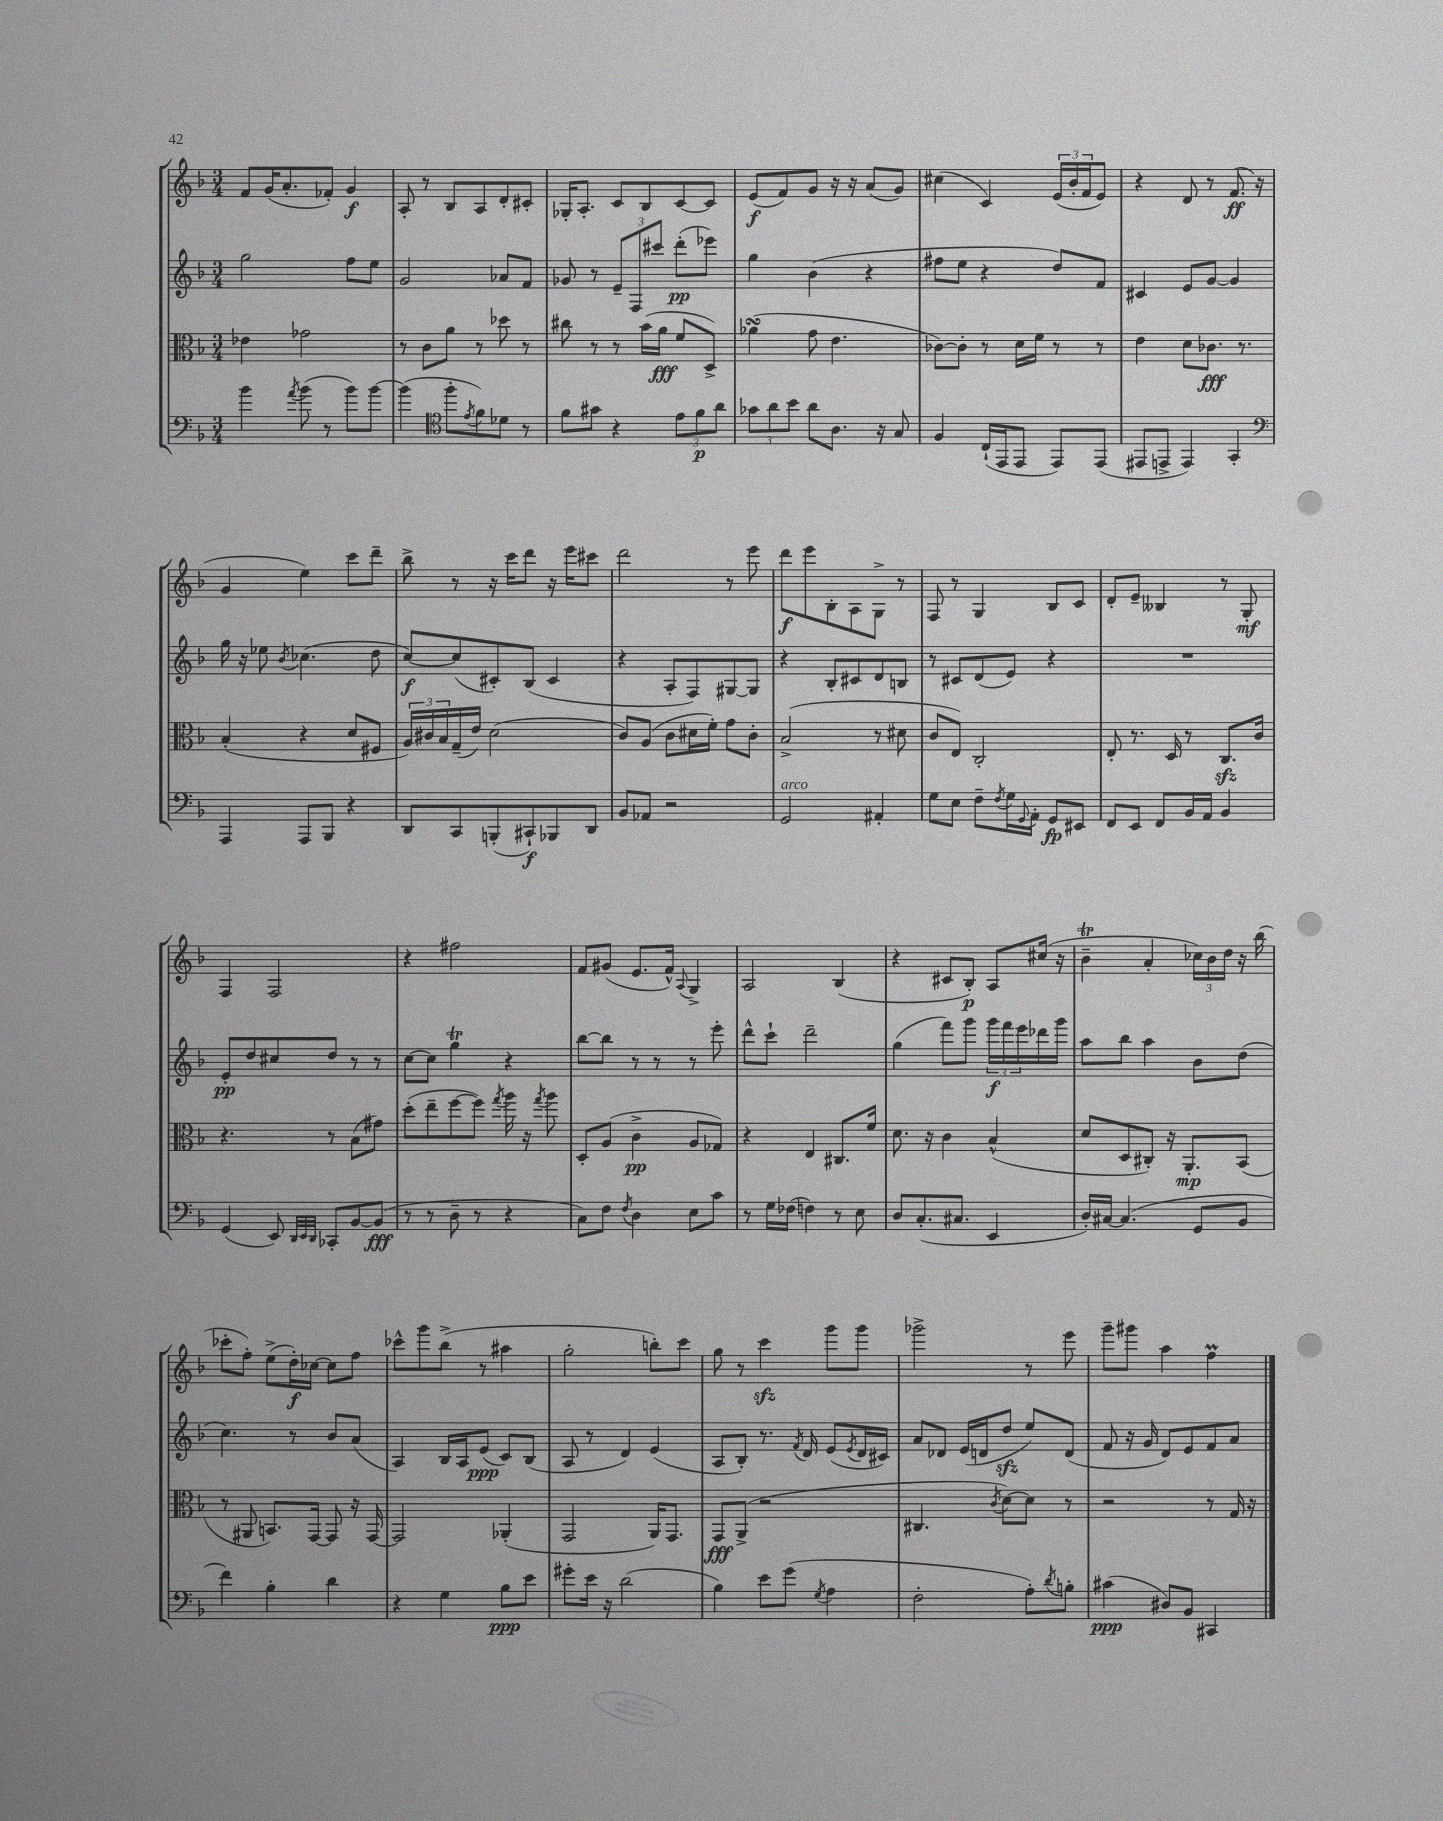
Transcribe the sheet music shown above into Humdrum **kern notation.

**kern	**dynam	**kern	**dynam	**kern	**dynam	**kern	**dynam
*part4	*part4	*part3	*part3	*part2	*part2	*part1	*part1
*staff4	*staff4	*staff3	*staff3	*staff2	*staff2	*staff1	*staff1
*clefF4	*	*clefC3	*	*clefG2	*	*clefG2	*
*k[b-]	*	*k[b-]	*	*k[b-]	*	*k[b-]	*
*M3/4	*	*M3/4	*	*M3/4	*	*M3/4	*
=17	=17	=17	=17	=17	=17	=17	=17
4b-\	.	4e-X\	.	2gg\	.	8f/L	.
.	.	.	.	.	.	(16g/K	.
.	.	.	.	.	.	8.a'/	.
8qa/	.	.	.	.	.	.	.
(8b-\	.	2g-X\	.	.	.	.	.
8r	.	.	.	.	.	8f-X'/J)	.
8b-\L)	.	.	.	8ff\L	.	4g/	f
[8b-\J	.	.	.	8ee\J	.	.	.
=18	=18	=18	=18	=18	=18	=18	=18
(4b-\]	.	8r	.	2g/	.	8A'/	.
.	.	8c\L	.	.	.	8r	.
*clefC4	*	*	*	*	*	*	*
8ff'\L	.	8a\J	.	.	.	8B-/L	.
8qe/	.	.	.	.	.	.	.
8f\)	.	8r	.	.	.	8A/	.
8d-X\J	.	8dd-X\	.	8a-X/L	.	8d'/	.
8r	.	8r	.	8f/J	.	8c#X'/J	.
=19	=19	=19	=19	=19	=19	=19	=19
8f\L	.	8cc#X\	.	8g-X/	.	16G-X'/KL	.
.	.	.	.	.	.	8.A'/J	.
8g#X\J	.	8r	.	8r	.	.	.
4r	.	8r	.	12e~/L	.	8c/L	.
.	.	.	.	12F/	.	.	.
.	.	(16b-\LL	.	.	.	8B-/	.
.	.	.	.	12ccc#X/J	.	.	.
.	.	16a\JJ	fff	.	.	.	.
12e\L	.	8f/L	.	(8ddd'\L	pp	[8c/	.
12f\	p	.	.	.	.	.	.
.	.	8D^/J)	.	8eee-X\J)	.	8c/J]	.
12a\J	.	.	.	.	.	.	.
=20	=20	=20	=20	=20	=20	=20	=20
12g-X\L	.	(4a-XsSSs\	.	4gg\	.	(8e/L	f
12a\	.	.	.	.	.	.	.
.	.	.	.	.	.	8f/)	.
12b-\J	.	.	.	.	.	.	.
8a\L	.	8g\	.	(4b-\	.	8g/J	.
8.A\J	.	4.e\	.	.	.	16r	.
.	.	.	.	.	.	16r	.
.	.	.	.	4r	.	(8a/L	.
16r	.	.	.	.	.	.	.
8G/	.	.	.	.	.	8g/J)	.
=21	=21	=21	=21	=21	=21	=21	=21
4F/	.	[8c-X\L)	.	8ff#X\L	.	(4cc#X\	.
.	.	8c-'\J]	.	8ee\J	.	.	.
(16C`/LL	.	8r	.	4r	.	4c/)	.
16EE/J	.	.	.	.	.	.	.
8EE/J	.	16d\LL	.	.	.	.	.
.	.	16f\JJ	.	.	.	.	.
8EE/L)	.	8r	.	8dd/L)	.	(24e/LL	.
.	.	.	.	.	.	24b-'/	.
.	.	.	.	.	.	24f/J	.
(8EE/J	.	8r	.	8f/J	.	8e/J)	.
=22	=22	=22	=22	=22	=22	=22	=22
8EE#X/L	.	4e\	.	4c#X/	.	4r	.
8EEn^/J	.	.	.	.	.	.	.
4EE/)	.	8d\L	.	8e/L	.	8d/	.
.	.	8.c-X\J	fff	[8g/J	.	8r	.
4GG'/	.	.	.	4g/]	.	(8.f/	ff
.	.	8.r	.	.	.	.	.
.	.	.	.	.	.	16r	.
!!LO:LB:g=z
=23	=23	=23	=23	=23	=23	=23	=23
*clefF4	*	*	*	*	*	*	*
4AAA/	.	(4B-'/	.	16gg\	.	4g/	.
.	.	.	.	16r	.	.	.
.	.	.	.	8ee-X\	.	.	.
.	.	.	.	8qb-/	.	.	.
8AAA/L	.	4r	.	(4.cc-X\	.	4ee\)	.
8BBB-/J	.	.	.	.	.	.	.
4r	.	8d/L	.	.	.	8ccc\L	.
.	.	8F#X/J	.	8dd\	.	8ddd~\J	.
=24	=24	=24	=24	=24	=24	=24	=24
8DD/L	.	24A/LL)	.	[8cc/L)	f	8bb-^\	.
.	.	24c#X/	.	.	.	.	.
.	.	24B-/	.	.	.	.	.
8CC/	.	(16G~/	.	(8cc/]	.	8r	.
.	.	16e/JJ)	.	.	.	.	.
(8BBBn'/	.	(2d\	.	8c#X'/)	.	16r	.
.	.	.	.	.	.	16ccc\KL	.
8CC#X`/)	f	.	.	(8B-/J	.	8ddd\J	.
8BBB-X/	.	.	.	4c#/	.	16r	.
.	.	.	.	.	.	16eee\KL	.
8DD/J	.	.	.	.	.	8ccc#X\J	.
=25	=25	=25	=25	=25	=25	=25	=25
8BB-/L	.	8c/L)	.	4r	.	2ddd\	.
8AA-X/J	.	(8A/J	.	.	.	.	.
2r	.	8c\L	.	8A'/L	.	.	.
.	.	16d#X\L	.	8F/)	.	.	.
.	.	16f'\JJ)	.	.	.	.	.
.	.	8g\L	.	[8G#X/	.	8r	.
.	.	8c'\J	.	8G#/J]	.	8eee\	.
=26	=26	=26	=26	=26	=26	=26	=26
!LO:TX:a:i:t=arco	!	!	!	!	!	!	!
2GG/	.	(2B-^/	.	4r	.	8ddd\L	f
.	.	.	.	.	.	8eee\	.
.	.	.	.	8B-'/L	.	8B-'\	.
.	.	.	.	8c#X/	.	8A\	.
4AA#X'/	.	8r	.	8d/	.	8G^\J	.
.	.	8d#X\	.	8Bn/J	.	8r	.
=27	=27	=27	=27	=27	=27	=27	=27
8G\L	.	8c/L	.	8r	.	8F/	.
8E\J	.	8E/J)	.	8c#X/L	.	8r	.
8F~\L	.	2C'/	.	(8d/	.	4G/	.
8qF/	.	.	.	.	.	.	.
16G\L	.	.	.	8e/J)	.	.	.
8qqGG/	.	.	.	.	.	.	.
16AA'\JJ	.	.	.	.	.	.	.
8GG/L	fp	.	.	4r	.	8B-/L	.
8EE#X/J	.	.	.	.	.	8c/J	.
=28	=28	=28	=28	=28	=28	=28	=28
8FF/L	.	8E'/	.	2.r	.	8d'/L	.
8EE/J	.	8.r	.	.	.	8e~/J	.
8FF/L	.	.	.	.	.	4B--X/	.
.	.	16D/	.	.	.	.	.
16BB-/L	.	8r	.	.	.	.	.
16AA/JJ	.	.	.	.	.	.	.
4BB-/	.	8.Czz/L	.	.	.	8r	.
.	.	.	.	.	.	8G'/	mf
.	.	16c/Jk	.	.	.	.	.
!!LO:LB:g=z
=29	=29	=29	=29	=29	=29	=29	=29
(4GG/	.	4.r	.	8e'/L	pp	4F/	.
.	.	.	.	8dd/	.	.	.
8EE/)	.	.	.	8cc#X/	.	2F/	.
32qqDD/LLL	.	.	.	.	.	.	.
32qqEE/	.	.	.	.	.	.	.
32qqDD/JJJ	.	.	.	.	.	.	.
8CC-X'/L	.	8r	.	8dd/J	.	.	.
[8BB-/	.	(8B-\L	.	8r	.	.	.
(8BB-/J]	fff	8g#X\J)	.	8r	.	.	.
=30	=30	=30	=30	=30	=30	=30	=30
8r	.	(8dd'\L	.	[8cc\L	.	4r	.
8r	.	8ee~\	.	8cc\J]	.	.	.
8D~\	.	[8ff\	.	4ggT\	.	2ff#X\	.
8r	.	8ff\J])	.	.	.	.	.
.	.	8qgg/	.	.	.	.	.
4r	.	16aa\	.	4r	.	.	.
.	.	16r	.	.	.	.	.
.	.	8qgg/	.	.	.	.	.
.	.	8aa\	.	.	.	.	.
=31	=31	=31	=31	=31	=31	=31	=31
8C\L)	.	8D'/L	.	[8bb-\L	.	8f/L	.
8F\J	.	(8A/J	.	8bb-\J]	.	(8g#X/J	.
8qF/	.	.	.	.	.	.	.
4D\	.	4c^\	pp	8r	.	8.e/L	.
.	.	.	.	8r	.	.	.
.	.	.	.	.	.	16f^^/Jk)	.
.	.	.	.	.	.	8qqA/	.
8E\L	.	8A/L	.	8r	.	4G^/	.
8c\J	.	8G-X/J)	.	8eee'\	.	.	.
=32	=32	=32	=32	=32	=32	=32	=32
8r	.	4r	.	8ddd^^\L	.	2A/	.
16G\LL	.	.	.	8ccc`\J	.	.	.
(16F-X\JJ	.	.	.	.	.	.	.
4Fn\)	.	4E/	.	2ddd~\	.	.	.
8r	.	8.C#X/L	.	.	.	(4B-/	.
8E\	.	.	.	.	.	.	.
.	.	16f/Jk	.	.	.	.	.
=33	=33	=33	=33	=33	=33	=33	=33
8D/L	.	8.d\	.	(4gg\	.	4r	.
(8.C'/	.	.	.	.	.	.	.
.	.	16r	.	.	.	.	.
.	.	4c\	.	8fff\L)	.	8c#X/L	.
8.C#X/J	.	.	.	.	.	.	.
.	.	.	.	8ggg\J	.	8B-'/J)	p
4EE/	.	(4B-^^/	.	24ggg\LL	f	8A/L	.
.	.	.	.	24fff\	.	.	.
.	.	.	.	24eee\	.	.	.
.	.	.	.	16ddd-X\	.	(16cc#X/Jk	.
.	.	.	.	16ggg\JJ	.	16r	.
=34	=34	=34	=34	=34	=34	=34	=34
16D'/LL)	.	8d/L	.	8aa\L	.	4b-T~\	.
[16C#X/JJ	.	.	.	.	.	.	.
(4.C#/]	.	8D/	.	8bb-\J	.	.	.
.	.	8C#X'/J)	.	4aa\	.	4a'/	.
.	.	16r	.	.	.	.	.
.	.	8.AA'/L	mp	.	.	.	.
8GG/L	.	.	.	8b-\L	.	24cc-X\LL)	.
.	.	.	.	.	.	24b-\	.
.	.	.	.	.	.	24dd\JJ	.
8BB-/J	.	(8BB-/J	.	(8dd\J	.	16r	.
.	.	.	.	.	.	(16bb-\	.
!!LO:LB:g=z
=35	=35	=35	=35	=35	=35	=35	=35
4f\)	.	8r	.	4.cc\)	.	8ccc-X'\L	.
.	.	8AA#X/	.	.	.	8ff'\J)	.
4B-'\	.	8.BBn/L)	.	.	.	(8ee^\L	.
.	.	.	.	8r	.	16dd'\L)	f
.	.	[16GG/Jk	.	.	.	[16cc-X\JJ	.
4d\	.	8GG/]	.	8b-/L	.	8cc-\L]	.
.	.	16r	.	(8a/J	.	8ff\J	.
.	.	[16GG/	.	.	.	.	.
=36	=36	=36	=36	=36	=36	=36	=36
4r	.	2GG/]	.	4A/)	.	8ccc-X^^\L	.
.	.	.	.	.	.	8ggg\	.
4G\	.	.	.	16B-/LL	.	(8bb-^\J	.
.	.	.	.	16A/J	.	.	.
.	.	.	.	(8e/J	ppp	8r	.
8B-\L	ppp	(4AA-X'/	.	8c/L)	.	4aa#X\	.
8e\J	.	.	.	(8B-/J	.	.	.
=37	=37	=37	=37	=37	=37	=37	=37
8g#X'\L	.	2GG/	.	8A/	.	2gg'\	.
16e\Jk	.	.	.	8r	.	.	.
16r	.	.	.	.	.	.	.
(2d\	.	.	.	4d/)	.	.	.
.	.	16AA/KL)	.	(4e/	.	8bbn'\L)	.
.	.	8.GG/J	.	.	.	.	.
.	.	.	.	.	.	8ccc\J	.
=38	=38	=38	=38	=38	=38	=38	=38
4B-\)	.	8GG/L	fff	8A/L	.	8gg\	.
.	.	(8AA^/J	.	8B-'/J)	.	8r	.
8e\L	.	2r	.	8.r	.	4ccczz\	.
(8g\J	.	.	.	.	.	.	.
.	.	.	.	8qf/	.	.	.
.	.	.	.	16d/	.	.	.
8qG/	.	.	.	.	.	.	.
4A\	.	.	.	(8e/L	.	8ggg\L	.
.	.	.	.	8qe/	.	.	.
.	.	.	.	16d/L	.	8ggg\J	.
.	.	.	.	16c#X/JJ)	.	.	.
=39	=39	=39	=39	=39	=39	=39	=39
2F'\	.	4.C#X/	.	8a/L	.	2ggg-X^\	.
.	.	.	.	8d-X/J	.	.	.
.	.	.	.	(16e/LL	.	.	.
.	.	.	.	16dn/J	.	.	.
.	.	8qc/	.	.	.	.	.
.	.	[8d\L)	.	8ddzz/J	.	.	.
8A'\L)	.	8d\J]	.	8ee/L)	.	8r	.
8qd/	.	.	.	.	.	.	.
8Bn'\J	.	8r	.	(8d/J	.	8eee\	.
=40	=40	=40	=40	=40	=40	=40	=40
(4c#X\	ppp	2r	.	8f/	.	8ggg~\L	.
.	.	.	.	16r	.	8ggg#X\J	.
.	.	.	.	16g/	.	.	.
8D#X/L)	.	.	.	8d/L)	.	4aa\	.
8BB-/J	.	.	.	8e/	.	.	.
4CC#X/	.	8r	.	8f/	.	4ffM\	.
.	.	16G/	.	8a/J	.	.	.
.	.	16r	.	.	.	.	.
==	==	==	==	==	==	==	==
*-	*-	*-	*-	*-	*-	*-	*-
